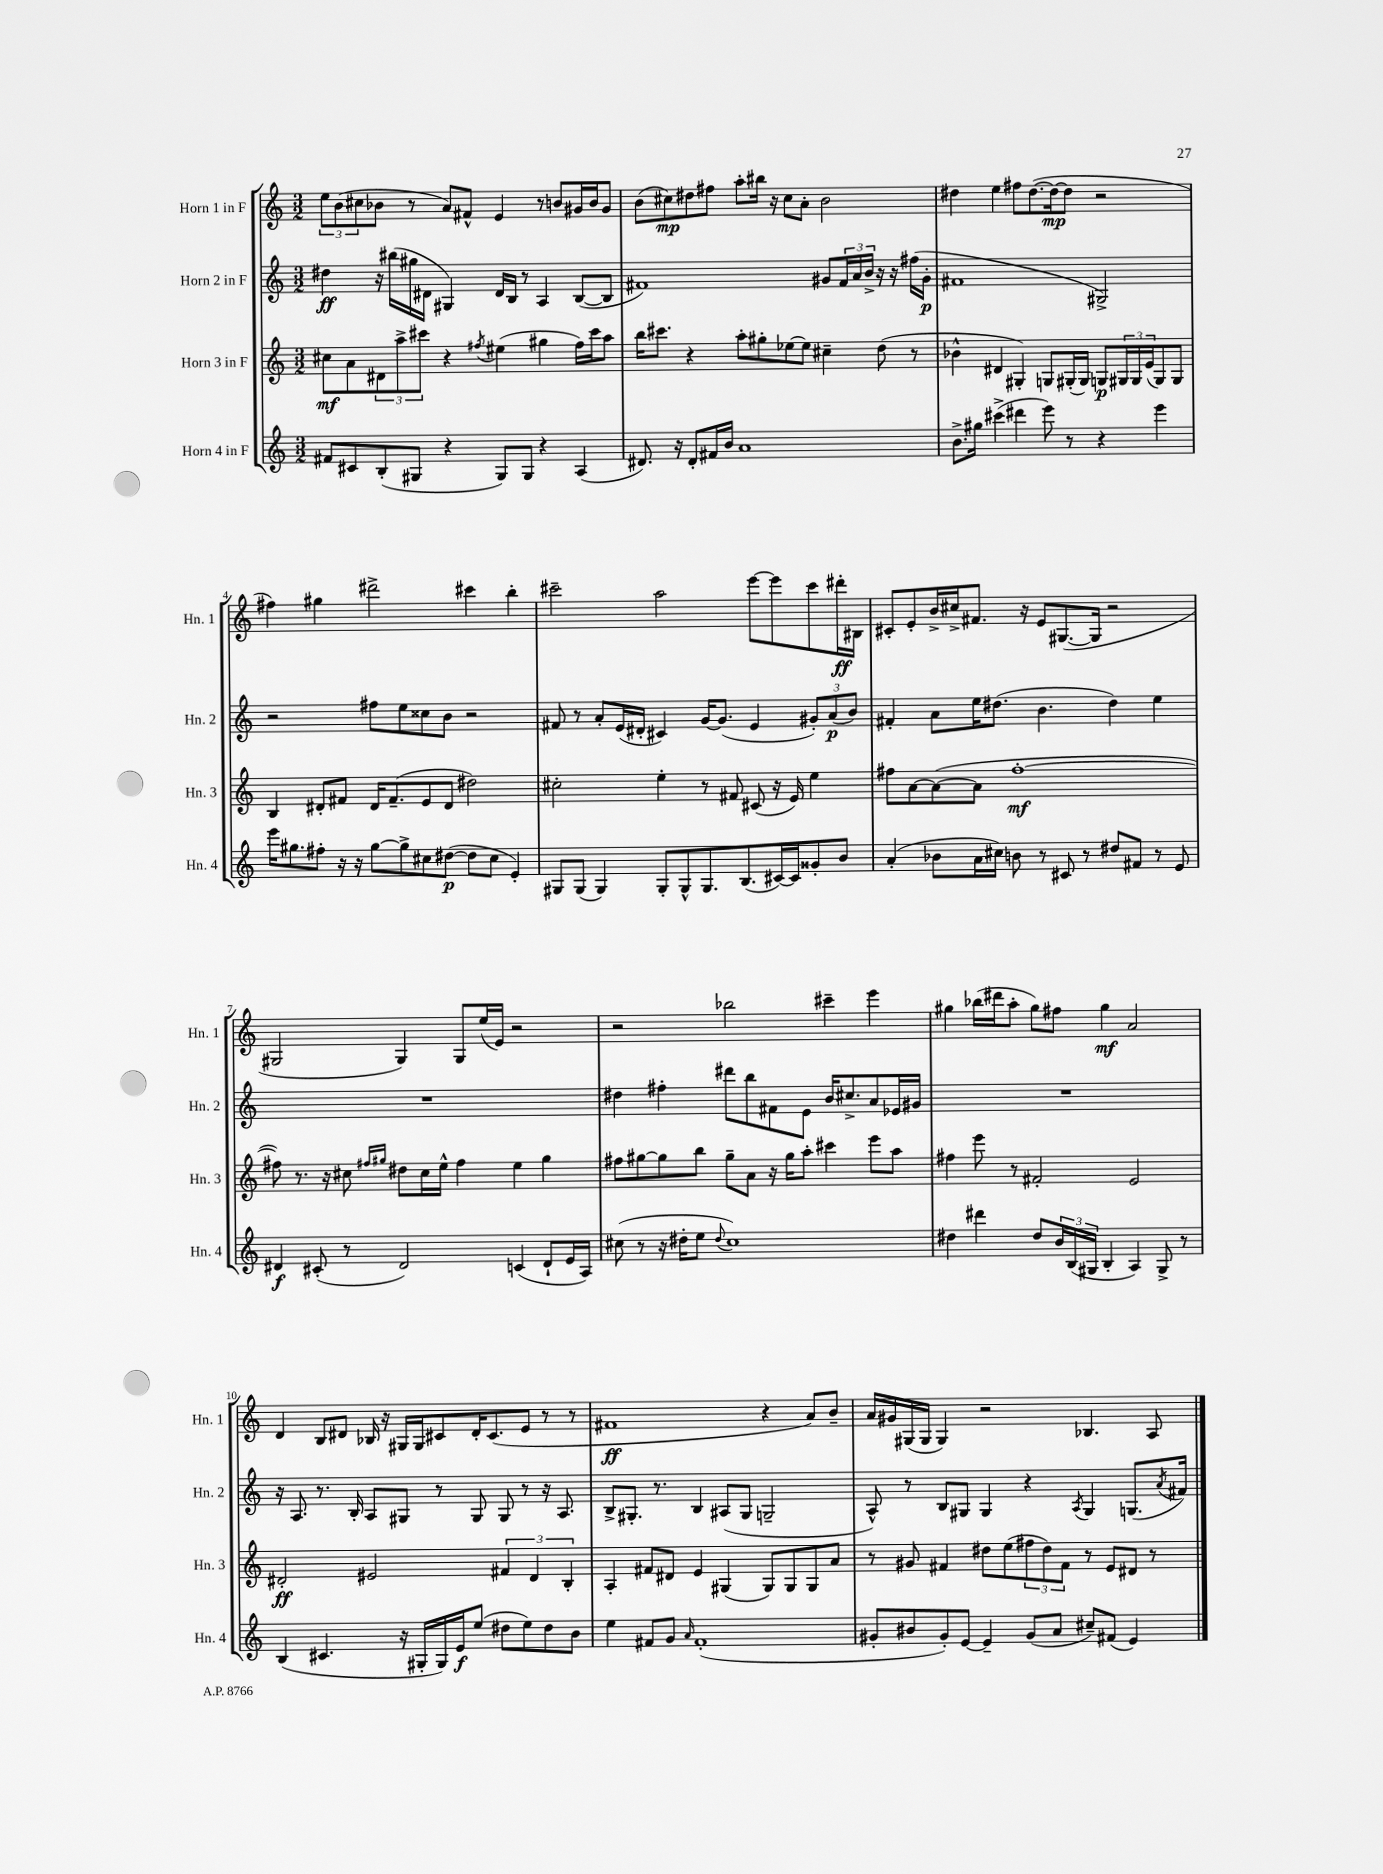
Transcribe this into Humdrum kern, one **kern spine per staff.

**kern	**dynam	**kern	**dynam	**kern	**dynam	**kern	**dynam
*part4	*part4	*part3	*part3	*part2	*part2	*part1	*part1
*staff4	*staff4	*staff3	*staff3	*staff2	*staff2	*staff1	*staff1
*I"Horn 4 in F	*	*I"Horn 3 in F	*	*I"Horn 2 in F	*	*I"Horn 1 in F	*
*I'Hn. 4	*	*I'Hn. 3	*	*I'Hn. 2	*	*I'Hn. 1	*
*clefG2	*	*clefG2	*	*clefG2	*	*clefG2	*
*k[]	*	*k[]	*	*k[]	*	*k[]	*
*M3/2	*	*M3/2	*	*M3/2	*	*M3/2	*
=1	=1	=1	=1	=1	=1	=1	=1
8f#X/L	.	8cc#X\L	mf	4dd#X\	ff	12ee\L	.
.	.	.	.	.	.	(12b\	.
8c#X/	.	8a\	.	.	.	.	.
.	.	.	.	.	.	12cc#X\	.
(8B'/	.	12d#X\	.	16r	.	8b-X\J	.
.	.	.	.	(16bb#X\LL	.	.	.
.	.	12aa^\	.	.	.	.	.
8G#X/J	.	.	.	16gg#X\	.	8r	.
.	.	12ccc#X\J	.	.	.	.	.
.	.	.	.	16d#X\JJ	.	.	.
4r	.	4r	.	4G#X/)	.	8a/L)	.
.	.	.	.	.	.	8f#X^^/J	.
.	.	8qff#X/	.	.	.	.	.
8G#/L)	.	(4ee#X\	.	16d#/LL	.	4e/	.
.	.	.	.	16B/JJ	.	.	.
8G#/J	.	.	.	8r	.	.	.
4r	.	4gg#X\	.	4A/	.	8r	.
.	.	.	.	.	.	8bn/L	.
(4A/	.	16ff#\LL)	.	([8B/L	.	16g#X/L	.
.	.	16ccc#\J	.	.	.	16b/J	.
.	.	8aa\J	.	8B/J]	.	8g#/J	.
=2	=2	=2	=2	=2	=2	=2	=2
8.d#X/)	.	16bb\KL	.	1f#X)	.	(8b\L	.
.	.	8.ccc#X\J	.	.	.	.	.
.	.	.	.	.	.	8cc#X\)	mp
16r	.	.	.	.	.	.	.
8d#'/L	.	4r	.	.	.	8dd#X\	.
16f#X/L	.	.	.	.	.	8ff#X\J	.
16b/JJ	.	.	.	.	.	.	.
1a	.	8aa'\L	.	.	.	8aa'\L	.
.	.	8gg#X'\	.	.	.	16bb#X\Jk	.
.	.	.	.	.	.	16r	.
.	.	[8ee-X\	.	.	.	8cc#\L	.
.	.	8ee-\J]	.	.	.	8a'\J	.
.	.	4cc#X~\	.	8g#X/L	.	2b\	.
.	.	.	.	24f#/L	.	.	.
.	.	.	.	24a/	.	.	.
.	.	.	.	24b^/JJ	.	.	.
.	.	(8dd\	.	16r	.	.	.
.	.	.	.	16r	.	.	.
.	.	8r	.	(16ff#X\LL	.	.	.
.	.	.	.	16g#'\JJ	p	.	.
=3	=3	=3	=3	=3	=3	=3	=3
8.b^\L	.	4b-X^^\	.	1f#X	.	4dd#X\	.
16gg#X\Jk	.	.	.	.	.	.	.
(4ccc#X^\	.	4d#X/	.	.	.	4ee\	.
4ddd#X\	.	4G#X'/)	.	.	.	8ff#X\L	.
.	.	.	.	.	.	([8.dd#\	.
8eee\)	.	8Gn/L	.	.	.	.	.
.	.	.	.	.	.	16dd#\k_	mp
8r	.	(16G#X'/L	.	.	.	8dd#\J]	.
.	.	16G#/JJ)	.	.	.	.	.
4r	.	8Gn/L	p	2G#X^/)	.	2r	.
.	.	24G#X/L	.	.	.	.	.
.	.	24G#/	.	.	.	.	.
.	.	(24e/J	.	.	.	.	.
4eee\	.	8G#/)	.	.	.	.	.
.	.	8G#/J	.	.	.	.	.
!!LO:LB:g=z
=4	=4	=4	=4	=4	=4	=4	=4
16eee\KL	.	4B/	.	2r	.	4ff#X\)	.
8.gg#X\	.	.	.	.	.	.	.
8ff#X'\J	.	8d#X'/L	.	.	.	4gg#X\	.
16r	.	8f#X/J	.	.	.	.	.
16r	.	.	.	.	.	.	.
[8gg#\L	.	16d#/KL	.	8ff#X\L	.	2ddd#X^\	.
.	.	(8.f#~/	.	.	.	.	.
8gg#^\]	.	.	.	8ee\	.	.	.
8cc#X\	.	8e/	.	8cc##X\	.	.	.
([8dd#X\J	p	8d#/J	.	8b\J	.	.	.
8dd#\L]	.	2dd#X\)	.	2r	.	4ccc#X\	.
8cc#\J	.	.	.	.	.	.	.
4e'/)	.	.	.	.	.	4bb'\	.
=5	=5	=5	=5	=5	=5	=5	=5
8G#X/L	.	2cc#X'\	.	8f#X/	.	2ccc#X~\	.
(8G#/J	.	.	.	8r	.	.	.
4G#/)	.	.	.	8a'/L	.	.	.
.	.	.	.	(16e/L	.	.	.
.	.	.	.	16d#X'/JJ	.	.	.
8G#'/L	.	4ee'\	.	4c#X/)	.	2aa\	.
8G#^^/	.	.	.	.	.	.	.
8.G#/	.	8r	.	[16g/KL	.	.	.
.	.	.	.	(8.g/J]	.	.	.
.	.	8f#X/	.	.	.	.	.
(8.B/	.	.	.	.	.	.	.
.	.	(8c#X/	.	4e/	.	[8eee\L	.
[16c#X/L)	.	16r	.	.	.	8eee\]	.
16c#/J]	.	16e/)	.	.	.	.	.
8g##X'/	.	4ee\	.	12g#X'/L)	.	8ccc#\	.
.	.	.	.	(12a/	p	.	.
8b/J	.	.	.	.	.	16ddd#X'\L	ff
.	.	.	.	12b/J)	.	.	.
.	.	.	.	.	.	16B#X\JJ	.
=6	=6	=6	=6	=6	=6	=6	=6
(4a'/	.	8ff#X\L	.	4f#X'/	.	8c#X'/L	.
.	.	[8a\	.	.	.	8e'/	.
8b-X\L	.	(8a\_	.	8a\L	.	16b^/L	.
.	.	.	.	.	.	16cc#X^/J	.
16a\L	.	8a\J]	.	16ee\K	.	8.f#X/J	.
16cc#X\JJ)	.	.	.	(8.dd#X\J	.	.	.
8bn\	.	[1ff#'	mf	.	.	.	.
.	.	.	.	.	.	16r	.
8r	.	.	.	4.b\	.	8e/L	.
8c#X/	.	.	.	.	.	([8.G#X/	.
8r	.	.	.	.	.	.	.
.	.	.	.	.	.	16G#/Jk]	.
8dd#X/L	.	.	.	4dd#\)	.	2r	.
8f#X/J	.	.	.	.	.	.	.
8r	.	.	.	4ee\	.	.	.
8e/	.	.	.	.	.	.	.
!!LO:LB:g=z
=7	=7	=7	=7	=7	=7	=7	=7
4d#X/	f	8ff#X\])	.	1.r	.	2G#X/	.
.	.	8.r	.	.	.	.	.
(8c#X'/	.	.	.	.	.	.	.
.	.	16r	.	.	.	.	.
8r	.	8cc#X\	.	.	.	.	.
.	.	16qqff#X/LL	.	.	.	.	.
.	.	16qqgg#X/JJ	.	.	.	.	.
2d#/)	.	8dd#X\L	.	.	.	4G#/)	.
.	.	16cc#\L	.	.	.	.	.
.	.	16ee^^\JJ	.	.	.	.	.
.	.	4ff#\	.	.	.	8G#/L	.
.	.	.	.	.	.	(16ee/L	.
.	.	.	.	.	.	16e/JJ)	.
(4cn/	.	4ee\	.	.	.	2r	.
8d#`/L	.	4gg#\	.	.	.	.	.
16e/L	.	.	.	.	.	.	.
16A/JJ)	.	.	.	.	.	.	.
=8	=8	=8	=8	=8	=8	=8	=8
(8cc#X\	.	8ff#X\L	.	4dd#X\	.	2r	.
8r	.	[8gg#X\	.	.	.	.	.
16r	.	8gg#\]	.	4ff#X'\	.	.	.
16dd#X'\KL	.	.	.	.	.	.	.
8ee\J	.	8bb\J	.	.	.	.	.
8qqdd#/	.	.	.	.	.	.	.
1cc#)	.	8gg#~\L	.	8ddd#X\L	.	2bb-X\	.
.	.	8a\J	.	8bb\	.	.	.
.	.	16r	.	8f#X\	.	.	.
.	.	16gg#\KL	.	.	.	.	.
.	.	8aa'\J	.	8e\J	.	.	.
.	.	4ccc#X\	.	16b/KL	.	4ccc#X~\	.
.	.	.	.	8.cc#X^/	.	.	.
.	.	8eee\L	.	8a/	.	4eee\	.
.	.	8aa\J	.	16e-X/L	.	.	.
.	.	.	.	16g#X/JJ	.	.	.
=9	=9	=9	=9	=9	=9	=9	=9
4dd#X\	.	4ff#X\	.	1.r	.	4gg#X\	.
4ddd#X\	.	8eee\	.	.	.	(16bb-X\LL	.
.	.	.	.	.	.	16ddd#X\J	.
.	.	8r	.	.	.	8aa'\J	.
8dd#/L	.	2f#X'/	.	.	.	8gg#\L)	.
24b/L	.	.	.	.	.	8ff#X\J	.
(24B/	.	.	.	.	.	.	.
24G#X/JJ	.	.	.	.	.	.	.
4B'/	.	.	.	.	.	4gg#\	mf
4A/)	.	2e/	.	.	.	2a/	.
8G#^/	.	.	.	.	.	.	.
8r	.	.	.	.	.	.	.
!!LO:LB:g=z
=10	=10	=10	=10	=10	=10	=10	=10
(4B/	.	2d#X'/	ff	16r	.	4d/	.
.	.	.	.	8.A/	.	.	.
4.c#X/	.	.	.	8.r	.	8B/L	.
.	.	.	.	.	.	8d#X/J	.
.	.	.	.	16B'/	.	.	.
.	.	2e#X/	.	8A/L	.	16B-X/	.
.	.	.	.	.	.	16r	.
16r	.	.	.	8G#X/J	.	16G#X/LL	.
16G#X'/LL	.	.	.	.	.	16G#/J	.
16G#/)	.	.	.	8r	.	8c#X/	.
16e/J	f	.	.	.	.	.	.
(8ee/J	.	.	.	8G#/	.	16d#'/K	.
.	.	.	.	.	.	(8.c#/	.
8dd#X\L	.	6f#X/	.	8G#/	.	.	.
8ee\)	.	.	.	8r	.	8e/J	.
.	.	6d#/	.	.	.	.	.
8dd#\	.	.	.	16r	.	8r	.
.	.	.	.	8.A/	.	.	.
.	.	6B'/	.	.	.	.	.
8b\J	.	.	.	.	.	8r	.
=11	=11	=11	=11	=11	=11	=11	=11
4ee\	.	4A'/	.	8B^/L	.	1f#X	ff
.	.	.	.	8.G#X'/J	.	.	.
8f#X/L	.	8f#X/L	.	.	.	.	.
.	.	.	.	8.r	.	.	.
8g/J	.	8d#X/J	.	.	.	.	.
16qqa/	.	.	.	.	.	.	.
(1f#'	.	4e/	.	4B/	.	.	.
.	.	(4G#X/	.	(8A#X/L	.	.	.
.	.	.	.	8G#/J	.	.	.
.	.	8G#/L)	.	2Gn~/	.	4r	.
.	.	8G#/	.	.	.	.	.
.	.	8G#/	.	.	.	8a/L)	.
.	.	8a/J	.	.	.	8b~/J	.
=12	=12	=12	=12	=12	=12	=12	=12
8g#X'/L	.	8r	.	8A^^/)	.	16a/LL	.
.	.	.	.	.	.	16g#X/	.
8b#X/	.	8g#X/	.	8r	.	(16G#X/	.
.	.	.	.	.	.	16G#/JJ	.
8g#'/)	.	4f#X/	.	8B/L	.	4G#/)	.
[8e/J	.	.	.	8G#X/J	.	.	.
4e~/]	.	8dd#X\L	.	4G#/	.	2r	.
.	.	(8ee\	.	.	.	.	.
(8g#/L	.	12ff#X\	.	4r	.	.	.
.	.	12dd#\)	.	.	.	.	.
8a/J	.	.	.	.	.	.	.
.	.	12f#\J	.	.	.	.	.
.	.	.	.	8qA/	.	.	.
8cc#X~/L)	.	8r	.	4G#/	.	4.B-X/	.
(8f#X/J	.	8e/L	.	.	.	.	.
4e/)	.	8d#X/J	.	(8.Gn/L	.	.	.
.	.	8r	.	.	.	8A/	.
.	.	.	.	8qa/	.	.	.
.	.	.	.	16f#X/Jk)	.	.	.
==	==	==	==	==	==	==	==
*-	*-	*-	*-	*-	*-	*-	*-
